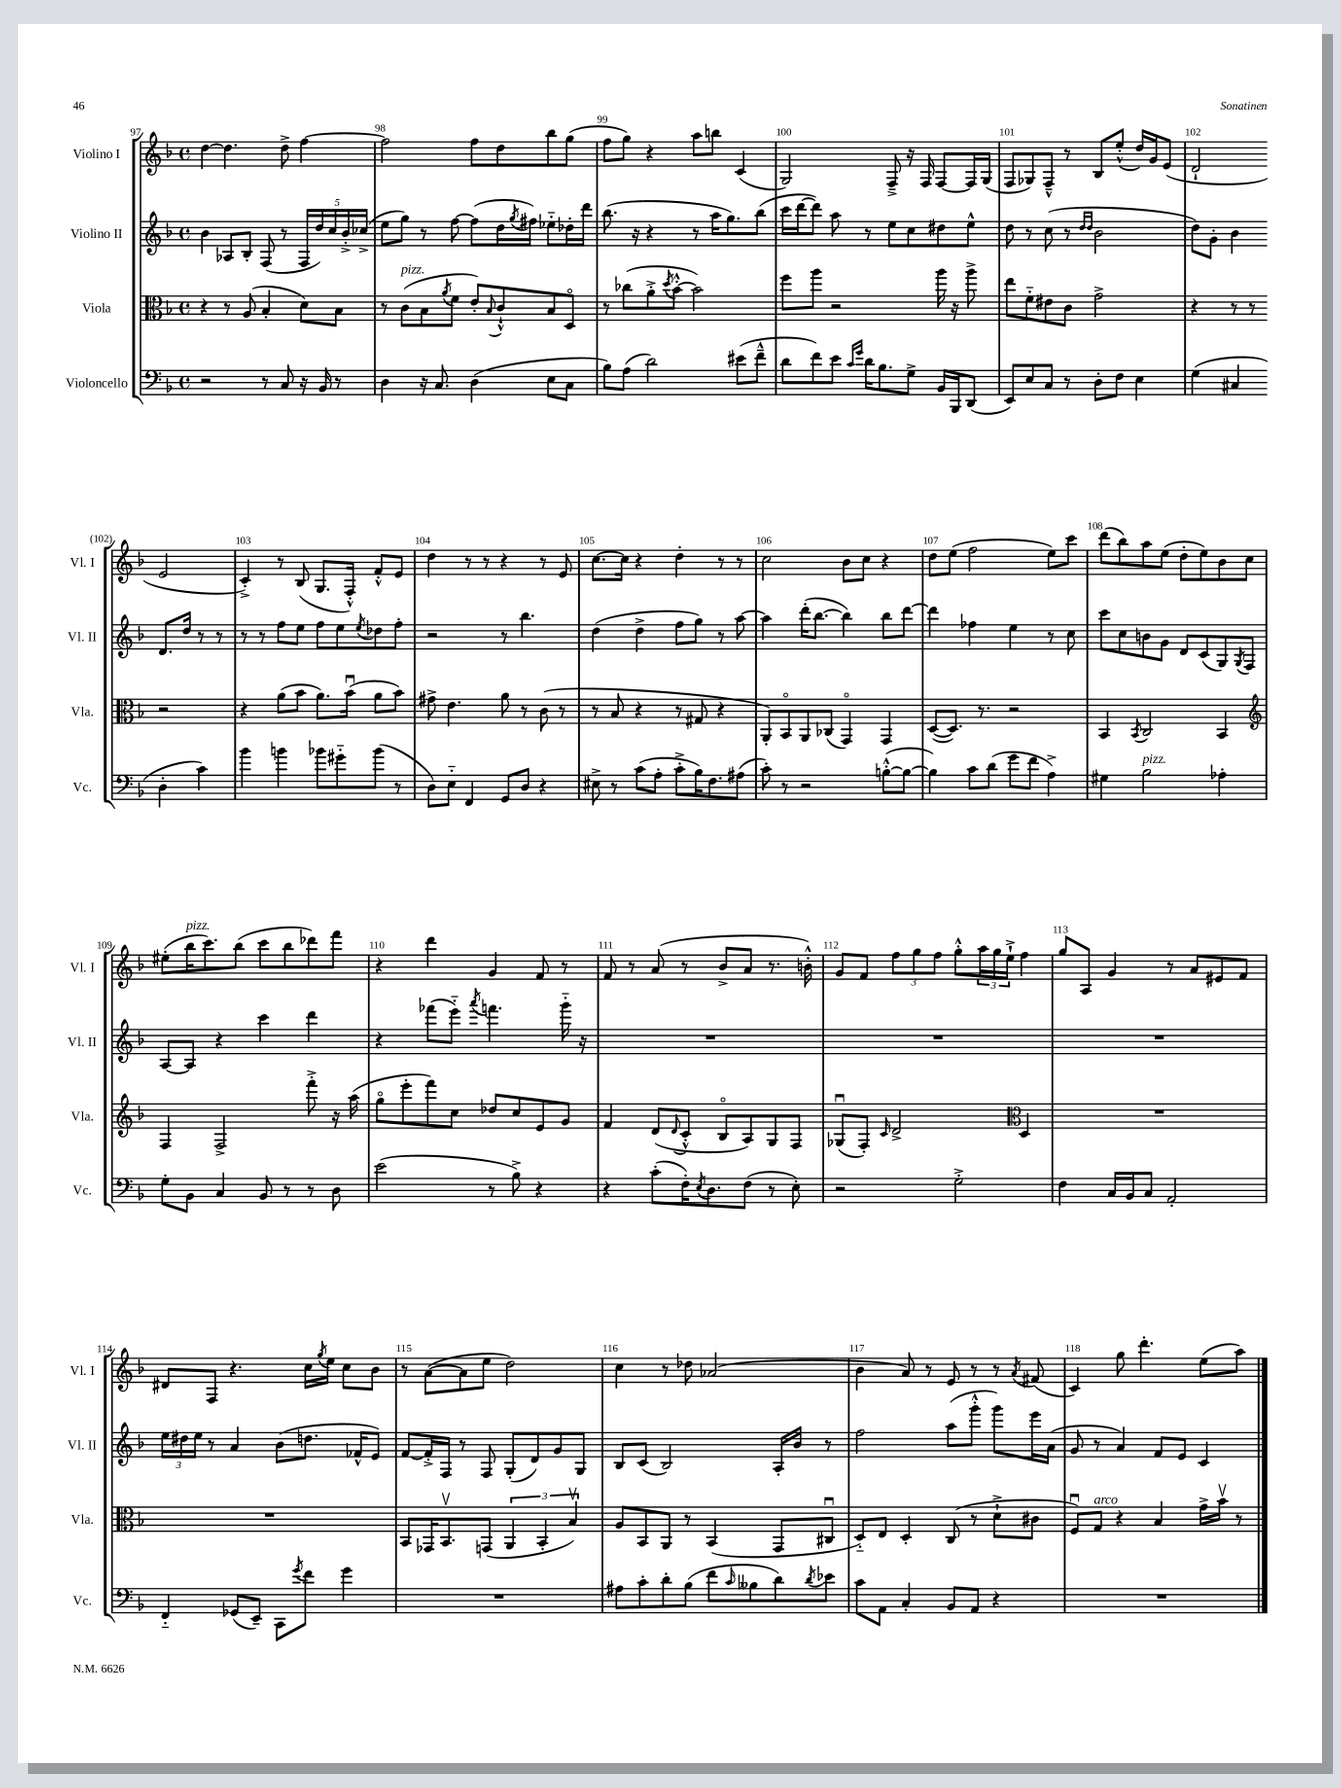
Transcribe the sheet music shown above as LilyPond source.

<<
\new StaffGroup <<
\new Staff = "s0" \with { instrumentName = "Violino I" shortInstrumentName = "Vl. I" } {
    \clef treble \key f \major \defaultTimeSignature \time 4/4
    d''4~ d''4. d''8-> f''4~ |
    f''2 f''8 d''8 bes''8 g''8( |
    f''8 g''8) r4 a''8 b''8 c'4( |
    g2) f8---> r16 f16 f8~ f16 g16( |
    f8 ges8) f8---^ r8 bes8 e''8-.-^( d''16) g'16 e'8( |
    d'2-! e'2 |
    c'4-.->) r8 bes8( g8. f16-.-^) f'8-.-^ e'8 |
    d''4 r8 r8 r4 r8 e'8 |
    c''8.~ c''16 r4 d''4-. r8 r8 |
    c''2 bes'8 c''8 r4 |
    d''8 e''8( f''2 e''8) c'''8 |
    d'''8( bes''8) a''8 e''8( d''8-. e''8) bes'8 c''8 |
    eis''8-.( bes''16^\markup { \italic "pizz." } c'''8.) bes''8( c'''8 bes''8 des'''8) f'''8 |
    r4 d'''4 g'4 f'8 r8 |
    f'8 r8 a'8( r8 bes'8-> a'8 r8. b'16-.-^) |
    g'8 f'8 \tuplet 3/2 { f''8 g''8 f''8 } g''8-.-^ \tuplet 3/2 { a''16 g''16 e''16-!-> } f''4 |
    g''8 a8 g'4 r8 a'8 eis'8 f'8 |
    dis'8 f8 r4. c''16 \acciaccatura { g''8 } e''16 c''8 bes'8 |
    r8 a'8~( a'8 e''8 d''2) |
    c''4 r8 des''8 aes'2( |
    bes'4 a'8) r8 e'8 r8 r8 \acciaccatura { a'8 } fis'8( |
    c'4) g''8 d'''4.-. e''8( a''8) \bar "|." |
}
\new Staff = "s1" \with { instrumentName = "Violino II" shortInstrumentName = "Vl. II" } {
    \clef treble \key f \major \defaultTimeSignature \time 4/4
    bes'4 aes8 bes8-. f8( r8 \tuplet 5/4 { f16 d''16) c''16 bes'16-.-> ces''16->( } |
    e''8 g''8) r8 f''8~ f''8( d''16 \acciaccatura { g''8 } fis''16) ees''8-_ des''16-. d'''16 |
    bes''8.( r16 r4 r8 a''16 g''8.) bes''8( |
    c'''16 d'''16~ d'''8) a''8 r8 e''8 c''8 dis''8 e''8-^ |
    d''8 r8 c''8( r8 \grace { d''16 d''16 } bes'2 |
    d''8) g'8-. bes'4 d'8. d''16 r8 r8 |
    r8 r8 f''8 e''8 f''8 e''8 \acciaccatura { e''8 } des''8 f''8-. |
    r2 r8 bes''4. |
    d''4( d''4-> f''8 g''8) r8 a''8~ |
    a''4 d'''16-.( bes''8.~ bes''4) bes''8 d'''8~ |
    d'''4 fes''4 e''4 r8 c''8 |
    c'''8 c''8 b'8 g'8 d'8 c'8( g8) \acciaccatura { g8 } f8 |
    a8~ a8 r4 c'''4 d'''4 |
    r4 fes'''8( e'''8-_) \acciaccatura { a'''8 } f'''4. g'''16-_ r16 |
    R1 |
    R1 |
    R1 |
    \tuplet 3/2 { e''16 dis''16 e''16 } r8 a'4 bes'8( d''8. fes'16-^ e'8) |
    f'8~ f'16-.-> f16 r8 f8 g8-.( d'8) g'8 g8 |
    bes8 c'8( bes2) a16-. bes'16 r8 |
    f''2 a''8( g'''8-.-^ g'''8) e'''16 a'16( |
    g'8 r8 a'4) f'8 e'8 c'4 \bar "|." |
}
\new Staff = "s2" \with { instrumentName = "Viola" shortInstrumentName = "Vla." } {
    \clef alto \key f \major \defaultTimeSignature \time 4/4
    r4 r8 a8( bes4-. d'8) bes8 |
    r8 c'8^\markup { \italic "pizz." }( bes8 \acciaccatura { a'8 } f'8 e'8-.) \appoggiatura { bes8 } c'8-!-^ bes8 d8\flageolet |
    r8 ces''8( a'8-.-> \acciaccatura { d''8 } bes'8~-.-^ bes'2) |
    f''8 a''8 r2 a''16 r16 a''8-> |
    e''8 f'8-_ eis'8 c'8 g'2-> |
    r4 r8 r8 r2 |
    r4 a'8( bes'8 a'8.) bes'16\downbow( a'8 bes'8) |
    gis'8-> e'4. a'8 r8 c'8( r8 |
    r8 bes8 r4 r8 gis8 r4 |
    a,8-.) bes,8\flageolet a,8 ces8( g,4\flageolet) g,4 |
    d8~( d8.) r8. r2 |
    bes,4 \acciaccatura { bes,8 } c2 bes,4 |
    \clef treble f4 f2-> f'''8-.-> r16 a''16( |
    g''8\flageolet e'''8-. f'''8) c''8 des''8 c''8 e'8 g'8 |
    f'4 d'8( \appoggiatura { d'8 } c'8-.-^ bes8\flageolet a8) g8 f8 |
    ges8\downbow( f8-.) \grace { c'16 } d'2-> \clef alto d4 |
    R1 |
    R1 |
    bes,8 ges,16 bes,8.\upbow g,8( \tuplet 3/2 { a,4 bes,4-. bes4\upbow) } |
    a8 bes,8 a,8 r8 bes,4( g,8 cis8\downbow |
    d8-_) e8 d4-. c8( r8 d'8-!-> cis'8 |
    f8\downbow) g8^\markup { \italic "arco" } r4 bes4 g'16-> bes'16\upbow r8 \bar "|." |
}
\new Staff = "s3" \with { instrumentName = "Violoncello" shortInstrumentName = "Vc." } {
    \clef bass \key f \major \defaultTimeSignature \time 4/4
    r2 r8 c8 r16 bes,16 r8 |
    d4 r16 c8. d4( e8 c8 |
    bes8) a8( d'2) eis'8( f'8---^ |
    d'8 f'8) e'8 \grace { c'16 g'16 } d'16 bes8. g8-> bes,16 bes,,16 d,8( |
    e,8) e8 c8 r8 d8-. f8 e4 |
    g4( cis4 d4-. c'4) |
    bes'4 b'4 bes'8 gis'8-_ bes'8( r8 |
    d8) e8-_ f,4 g,8 d8 r4 |
    eis8-> r8 c'8( a8-. c'8-.-> bes16) f8. ais8( |
    c'8-.) r8 r2 b8~-.-^( b8~ |
    b4) c'8 d'8( g'8 f'8 a4->) |
    gis4 bes2^\markup { \italic "pizz." } aes4-. |
    g8-. bes,8 c4 bes,8 r8 r8 d8 |
    e'2( r8 bes8->) r4 |
    r4 c'8-.( f16-.) \acciaccatura { e8 } d8. f8( r8 e8-.) |
    r2 g2-.-> |
    f4 c16 bes,16 c8 a,2-. |
    f,4-_ ges,8( e,8--) c,8 \acciaccatura { g'8 } f'8 g'4 |
    R1 |
    ais8 c'8-. d'8-. bes8( f'8 \grace { c'16 } beses8 d'8) \acciaccatura { d'8 } ees'8 |
    c'8 a,8 c4-. bes,8 a,8 r4 |
    R1 \bar "|." |
}
>>
>>
\layout { \context { \Score currentBarNumber = #97 \override BarNumber.break-visibility = ##(#f #t #t) barNumberVisibility = #all-bar-numbers-visible } }
